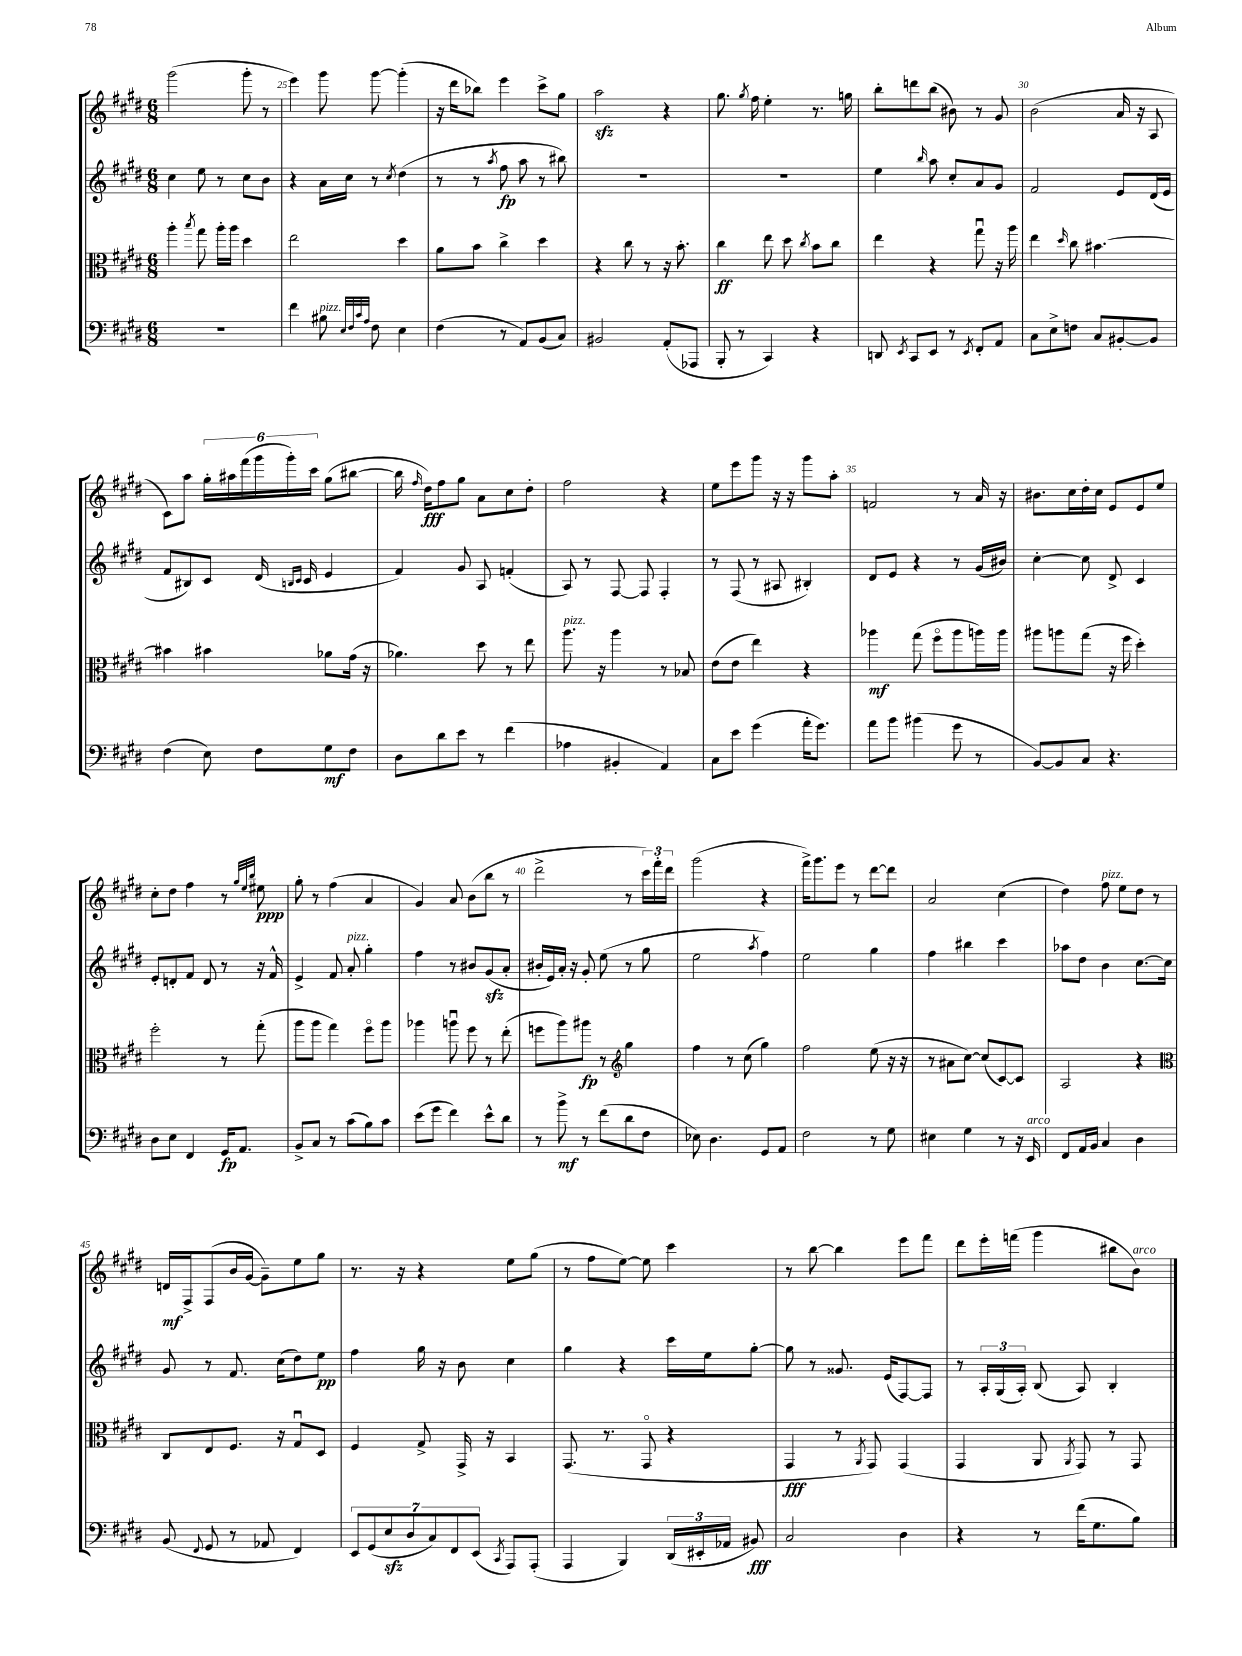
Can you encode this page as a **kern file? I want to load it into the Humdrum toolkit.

**kern	**kern	**kern	**kern
*staff4	*staff3	*staff2	*staff1
*clefF4	*clefC3	*clefG2	*clefG2
*k[f#c#g#d#]	*k[f#c#g#d#]	*k[f#c#g#d#]	*k[f#c#g#d#]
*M6/8	*M6/8	*M6/8	*M6/8
2.r	4aa'	4cc#	(2ggg#
.	8qbb	.	.
.	8gg#	8ee	.
.	16aa'	8r	.
.	16aa	.	.
.	4dd#	8cc#	8ggg#'
.	.	8b	8r
=	=	=	=
4f#	2ee	4r	4eee)
8B#	.	16a	8ggg#
.	.	16cc#	.
32qqE	.	.	.
32qqF#	.	.	.
32qqc#	.	.	.
32qqA	.	.	.
8F#	.	8r	[8ggg#
.	.	8qcc#	.
4E	4dd#	(4dd#	(4ggg#']
=	=	=	=
(4F#	8a	8r	16r
.	.	.	16ddd#
.	8b	8r	8bb-)
.	.	8qaa	.
8r	4cc#^	8ff#	4eee
8AA)	.	8aa	.
(8BB	4dd#	8r	8ccc#^
8C#)	.	8bb#)	8gg#
=	=	=	=
2BB#	4r	2.r	2aa
.	8cc#	.	.
.	8r	.	.
(8AA'	16r	.	4r
.	8.b'	.	.
8AAA-	.	.	.
=	=	=	=
8BBB'	4cc#	2.r	8.gg#
8r	.	.	.
.	.	.	8qgg#
.	.	.	16ff#
4CC#)	8ee	.	4ee'
.	8dd#	.	.
.	8qcc#	.	.
4r	8b	.	8.r
.	8cc#	.	.
.	.	.	16gg
=	=	=	=
8DD	4ee	4ee	8bb'
8qEE	.	.	.
8CC#	.	.	8ddd
.	.	16qqbb	.
8EE	4r	8aa	(8bb
8r	.	8cc#'	8b#)
8qEE	.	.	.
8FF#'	8gg#u	8a	8r
8AA	16r	8g#	8g#
.	16aa	.	.
=	=	=	=
8C#	4ee	2f#	(2b
8E^	.	.	.
.	16qqdd#	.	.
8F	8cc#	.	.
8C#	[4.b#	.	.
[8BB#'	.	8e	16a
.	.	.	16r
8BB#]	.	(16d#	8A
.	.	16e	.
=	=	=	=
(4F#	4b#]	8f#	8c#)
.	.	8B#)	8aa
8E)	4b#	8c#	24gg#'
.	.	.	24aa#
.	.	.	(24fff#
8F#	.	(16d#	24ggg#
.	.	.	24ggg#')
.	.	16qqB	.
.	.	16qqc#	.
.	.	16c#	.
.	.	.	24ccc#
8G#	8a-	4e	(8gg#
8F#	(16g#	.	[8bb#
.	16r	.	.
=	=	=	=
8D#	4.a-)	4f#)	16bb#]
.	.	.	16qqff#
.	.	.	16dd#)
8d#	.	.	8ff#
8e	.	8g#	8gg#
8r	8dd#	8A	8a
(4f#	8r	(4f'	8cc#
.	8ee	.	8dd#'
=	=	=	=
4A-	8.aa	8A)	2ff#
.	.	8r	.
.	16r	.	.
4BB#'	4aa	[8F#	.
.	.	8F#]	.
4AA)	8r	4F#'	4r
.	8B-	.	.
=	=	=	=
8C#	(8e	8r	8ee
8e	8e	(8F#	8eee
(4g#	4ee)	8r	8ggg#
.	.	8A#	16r
.	.	.	16r
16a'	4r	4B#')	8ggg#
8.g#)	.	.	.
.	.	.	8aa'
=	=	=	=
8a	4aa-	8d#	2f
8b	.	8e	.
(4b#	(8gg#	4r	.
.	8ff#o	.	.
8g#	8aa-	8r	8r
8r	16aa)	(16g#	16a
.	16aa	16b#)	16r
=	=	=	=
[8BB)	8aa#	[4cc#'	8.b#
8BB]	8aa	.	.
.	.	.	16cc#
8C#	(8gg#	8cc#]	16dd#'
.	.	.	16cc#
4.r	16r	8d#^	8e
.	16ff#	.	.
.	4dd#')	4c#	8e
.	.	.	8ee
=	=	=	=
8D#	2ff#'	8e'	8cc#'
8E	.	8d'	8dd#
4FF#	.	8f#	4ff#
.	.	8d	.
16GG#	8r	8r	8r
8.AA	.	.	.
.	.	.	32qqgg#
.	.	.	32qqee
.	.	.	32qqbb
.	(8gg#'	16r	8ee#
.	.	16f#^^	.
=	=	=	=
8BB^	8aa	4e^	8gg#'
8C#	8aa	.	8r
8r	4gg#)	8f#	(4ff#
(8c#	.	8a'	.
8B)	8ff#o	4gg#'	4a
8c#	8aa	.	.
=	=	=	=
(8e	4aa-	4ff#	4g#)
8g#	.	.	.
4f#)	8aau	8r	8a
.	8ff#	8b#	(8b
8e^^	8r	(8g#	8bb
8d#	(8ee'	8a'	8r
=	=	=	=
8r	8ff	16b#'	2ddd#^
.	.	16e)	.
8b^	8aa)	16a'	.
.	.	16r	.
8r	8aa#	8g#'	.
(8f#	8r	(8ee	.
*	*clefG2	*	*
8d#	4gg#	8r	8r
8F#	.	8gg#	24ccc#)
.	.	.	24fff#'
.	.	.	24ddd#
=	=	=	=
8E-)	4ff#	2ee	(2ggg#
4.D#	.	.	.
.	8r	.	.
.	(8cc#	.	.
.	.	8qaa	.
8GG#	4gg#)	4ff#)	4r
8AA	.	.	.
=	=	=	=
2F#	2ff#	2ee	16fff#^)
.	.	.	8.ggg#
.	.	.	8eee
.	.	.	8r
8r	(8ee	4gg#	[8ddd#
8G#	16r	.	8ddd#]
.	16r	.	.
=	=	=	=
4E#	8r	4ff#	2a
.	8a#	.	.
4G#	[8cc#)	4bb#	.
.	(8cc#]	.	.
8r	[8c#)	4ccc#	(4cc#
16r	8c#]	.	.
16EE	.	.	.
=	=	=	=
8FF#	2A	8aa-	4dd#)
16AA	.	8dd#	.
16BB	.	.	.
4C#	.	4b	8ff#
.	.	.	8ee
4D#	4r	[8.cc#	8dd#
.	.	.	8r
.	.	16cc#]	.
=	=	=	=
*	*clefC3	*	*
(8BB	8C#	8g#	16d
.	.	.	16F#^
8qqFF#	.	.	.
8GG#	8E	8r	(8F#
8r	8.F#	8.f#	16b
.	.	.	[16g#
8AA-	.	.	8g#~])
.	16r	(16cc#	.
4FF#)	8G#u	8dd#)	8ee
.	8D#	8ee	8gg#
=	=	=	=
14EE	4F#	4ff#	8.r
(14GG#	.	.	.
14E	.	.	.
.	.	.	16r
14D#	.	.	.
.	8G#^	16gg#	4r
14C#)	.	.	.
.	.	16r	.
14FF#	.	.	.
.	16GG#^	8b	.
(14EE	.	.	.
.	16r	.	.
8qCC#	.	.	.
8AAA)	4BB	4cc#	8ee
(8AAA'	.	.	(8gg#
=	=	=	=
4AAA	(8.GG#	4gg#	8r
.	.	.	8ff#
.	8.r	.	.
4BBB)	.	4r	[8ee)
.	8GG#o	.	8ee]
(24DD#	4r	16ccc#	4ccc#
24EE#'	.	.	.
.	.	16ee	.
24AA-	.	.	.
8BB#)	.	[8gg#'	.
=	=	=	=
2C#	4GG#	8gg#]	8r
.	.	8r	[8bb
.	8r	8.g##	4bb]
.	8qAA	.	.
.	8GG#)	.	.
.	.	(16e	.
4D#	(4GG#	[8F#)	8eee
.	.	8F#]	8fff#
=	=	=	=
4r	4GG#	8r	8ddd#
.	.	24A'	16eee'
.	.	(24G#	.
.	.	.	(16fff
.	.	24A')	.
8r	8AA	(8B	4ggg#
.	8qAA	.	.
(16f#	8GG#)	8A)	.
8.G#	.	.	.
.	8r	4B'	8bb#
8B)	8GG#	.	8b)
==	==	==	==
*-	*-	*-	*-
